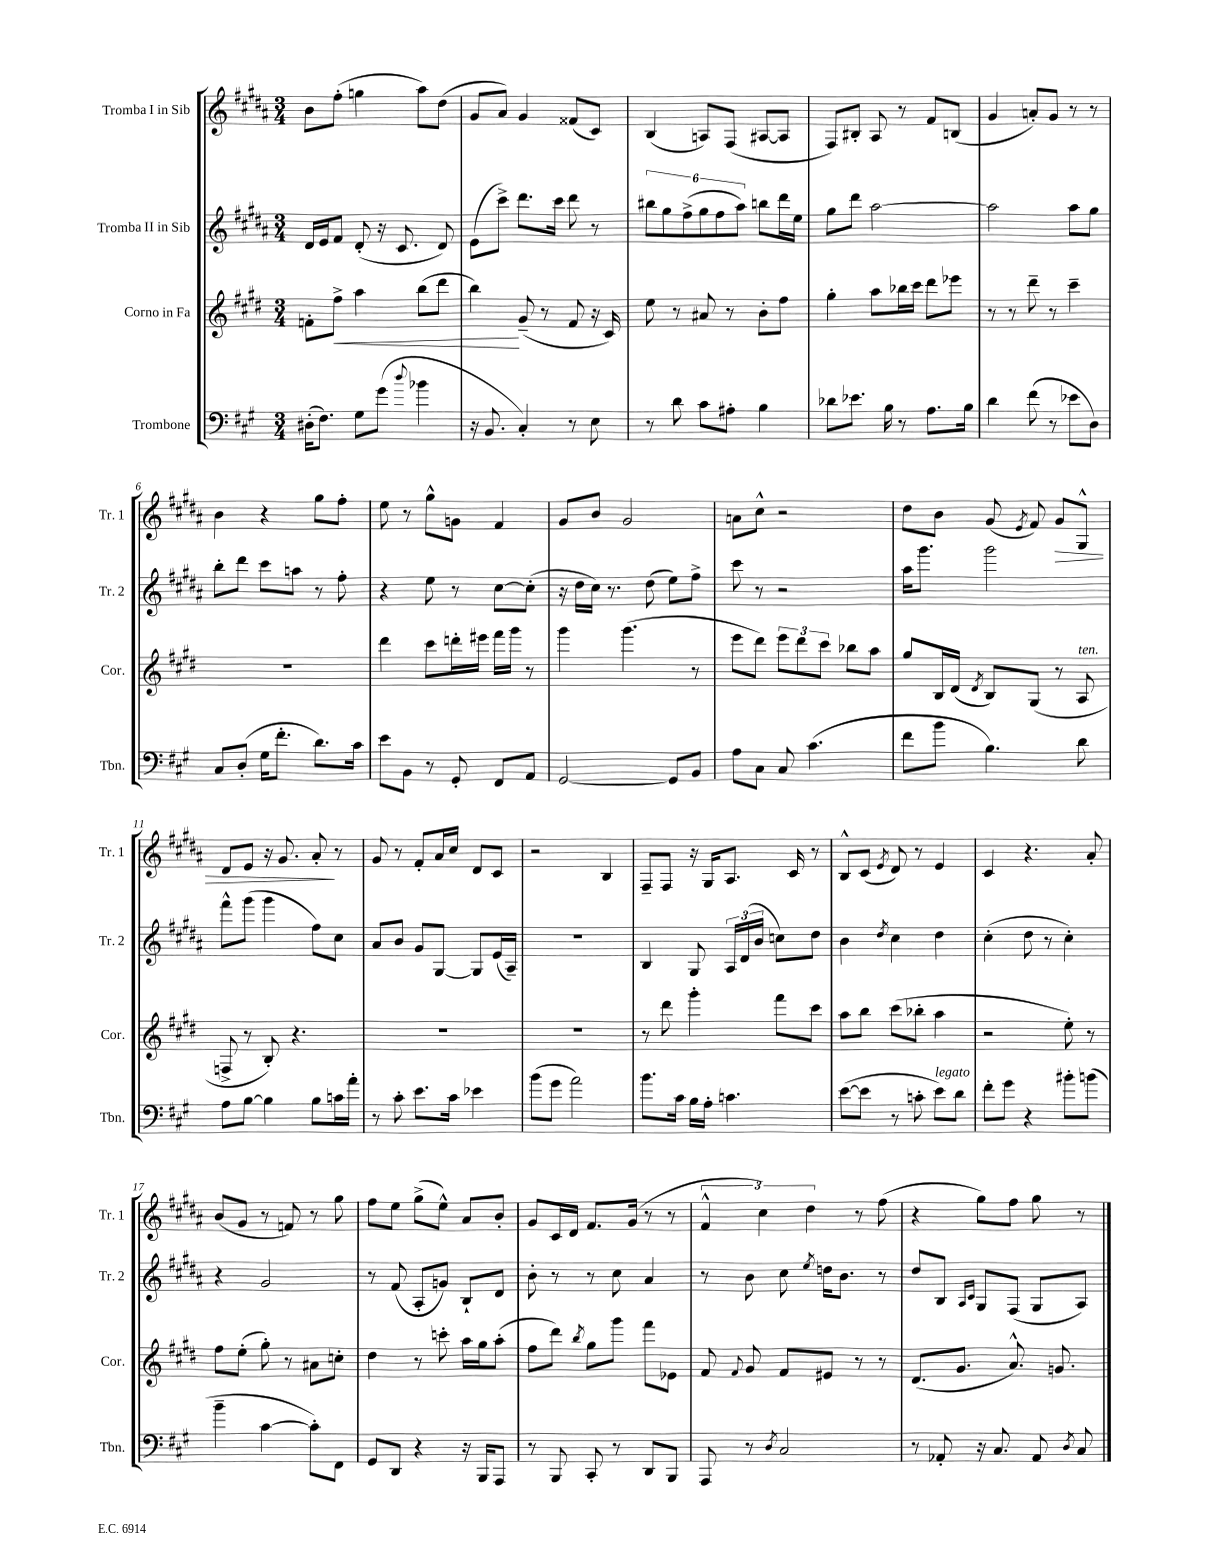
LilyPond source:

<<
\new StaffGroup <<
\new Staff = "s0" \with { instrumentName = "Tromba I in Sib" shortInstrumentName = "Tr. 1" } {
    \clef treble \key b \major \numericTimeSignature \time 3/4
    \autoBeamOff b'8[ fis''8]-.( g''4 ais''8[) dis''8]( |
    gis'8[ ais'8]) gis'4 fisis'8[( cis'8]) |
    b4( a8[) fis8]( ais8[~ ais8] |
    fis8[) bis8]-. ais8 r8 fis'8[ b8]( |
    gis'4 a'8[-.) gis'8] r8 r8 |
    b'4 r4 gis''8[ fis''8]-. |
    e''8 r8 gis''8[-^ g'8] fis'4 |
    gis'8[ b'8] gis'2 |
    a'8[ cis''8]-^ r2 |
    dis''8[ b'8] gis'8( \acciaccatura { e'8 } fis'8) gis'8[\> gis8]-^ |
    dis'8[ e'8] r16 gis'8. ais'8-.\! r8 |
    gis'8 r8 fis'8[-. ais'16 cis''16] dis'8[ cis'8] |
    r2 b4 |
    fis8[-- fis8] r16 gis16[ ais8.] cis'16 r8 |
    b8[-^ cis'8]( \acciaccatura { e'8 } dis'8) r8 e'4 |
    cis'4 r4. ais'8-. |
    b'8[( gis'8] r8 f'8) r8 gis''8 |
    fis''8[ e''8] gis''8[->( e''8]-^) ais'8[ b'8]-. |
    gis'8[ cis'16 dis'16] fis'8.[ gis'16]( r8 r8 |
    \tuplet 3/2 { fis'4-^ cis''4) dis''4 } r8 fis''8( |
    r4 gis''8[) fis''8] gis''8 r8 \bar "|." |
}
\new Staff = "s1" \with { instrumentName = "Tromba II in Sib" shortInstrumentName = "Tr. 2" } {
    \clef treble \key b \major \numericTimeSignature \time 3/4
    \autoBeamOff dis'16[ e'16 fis'8] dis'8-.( r16 cis'8. dis'8) |
    e'8[( cis'''8]->) dis'''8.[ cis'''16] dis'''8 r8 |
    \tuplet 6/4 { bis''8[ gis''8 fis''8->( gis''8 fis''8 ais''8]) } b''8[ dis'''16 e''16] |
    gis''8[ dis'''8] ais''2~ |
    ais''2 ais''8[ gis''8] |
    b''8[-. dis'''8] cis'''8[ a''8] r8 fis''8-. |
    r4 e''8 r8 cis''8[~ cis''8]-.( |
    r16 dis''16[ cis''16]) r8. dis''8( e''8[) fis''8]-> |
    cis'''8 r8 r2 |
    ais''16[ gis'''8.] gis'''2 |
    fis'''8[-^ gis'''8]( gis'''4 fis''8[) cis''8] |
    ais'8[ b'8] gis'8[ gis8]~ gis8[ e'16( ais16]--) |
    R2. |
    b4 gis8 \tuplet 3/2 { ais16[ dis'16( b'16] } c''8[) dis''8] |
    b'4 \acciaccatura { dis''8 } cis''4 dis''4 |
    cis''4-.( dis''8 r8 cis''4-.) |
    r4 gis'2 |
    r8 fis'8( ais8[-. g'8]) b8[-! dis'8] |
    b'8-. r8 r8 cis''8 ais'4 |
    r8 b'8 cis''8 \acciaccatura { e''8 } d''16[ b'8.] r8 |
    dis''8[ b8] \grace { ais16[ cis'16] } gis8[ fis8]( gis8[ ais8]) \bar "|." |
}
\new Staff = "s2" \with { instrumentName = "Corno in Fa" shortInstrumentName = "Cor." } {
    \clef treble \key e \major \numericTimeSignature \time 3/4
    \autoBeamOff f'8[-. fis''8]->\< a''4 b''8[( dis'''8] |
    b''4\!) gis'8--( r8 fis'8 r16 cis'16) |
    e''8 r8 ais'8 r8 b'8[-. fis''8] |
    gis''4-. a''8[ bes''16 cis'''16] dis'''8[ ees'''8] |
    r8 r8 dis'''8-- r8 cis'''4-- |
    R2. |
    dis'''4 cis'''8[ d'''16-. eis'''16] fis'''16[ gis'''16] r8 |
    gis'''4 gis'''4.( r8 |
    e'''8[ dis'''8]) \tuplet 3/2 { e'''8[ dis'''8 cis'''8] } bes''8[ a''8] |
    gis''8[ b16 dis'16]( \acciaccatura { dis'8 } b8[) gis8]( r8 a8^\markup { \italic "ten." } |
    f8-> r8 b8-.) r4. |
    R2. |
    R2. |
    r8 dis'''8 gis'''4-. fis'''8[ cis'''8] |
    a''8[ b''8] cis'''8[( bes''8]-. a''4 |
    r2 e''8-.) r8 |
    fis''8[ e''8]-.( gis''8-.) r8 ais'8[ c''8]-. |
    dis''4 r8 c'''8-. a''16[ gis''16 a''8]-.( |
    fis''8[ dis'''8]) \acciaccatura { b''8 } gis''8[ gis'''8] fis'''8[ ees'8] |
    fis'8 \appoggiatura { fis'8 } gis'8 fis'8[ eis'8] r8 r8 |
    dis'8.[( gis'8.] a'8.-^) g'8. \bar "|." |
}
\new Staff = "s3" \with { instrumentName = "Trombone" shortInstrumentName = "Tbn." } {
    \clef bass \key a \major \numericTimeSignature \time 3/4
    \autoBeamOff dis16[-.( fis8.]) gis8[ gis'8]( \appoggiatura { d''8 } bes'4 |
    r16 b,8. cis4-.) r8 e8 |
    r8 d'8 cis'8[ ais8]-. b4 |
    des'8[ ees'8.] b16 r8 a8.[ b16] |
    d'4 fis'8( r8 ees'8[ d8]) |
    cis8[ d8]-.( gis16[ fis'8.]-. d'8.[) cis'16] |
    e'8[ b,8] r8 gis,8-. fis,8[ a,8] |
    gis,2~ gis,8[ b,8] |
    a8[ cis8] cis8 cis'4.( |
    fis'8[ b'8] b4.) d'8 |
    a8[ b8]~ b4 b8[ c'16 a'16]-. |
    r8 cis'8-. e'8.[ cis'16] ees'4 |
    b'8[( gis'8] a'2) |
    b'8.[ cis'16] b16[ a16]-. c'4. |
    e'8[~( e'8] r8 c'8-. e'8[^\markup { \italic "legato" }) d'8] |
    fis'8[-. gis'8] r4 bis'8[-. b'8]( |
    b'4-- cis'4~ cis'8[-.) fis,8] |
    gis,8[ d,8] r4 r16 b,,16[ a,,8] |
    r8 b,,8 cis,8-. r8 d,8[ b,,8] |
    a,,8 r8 \acciaccatura { d8 } cis2 |
    r8 aes,8-. r16 cis8. aes,8 \acciaccatura { d8 } cis8 \bar "|." |
}
>>
>>
